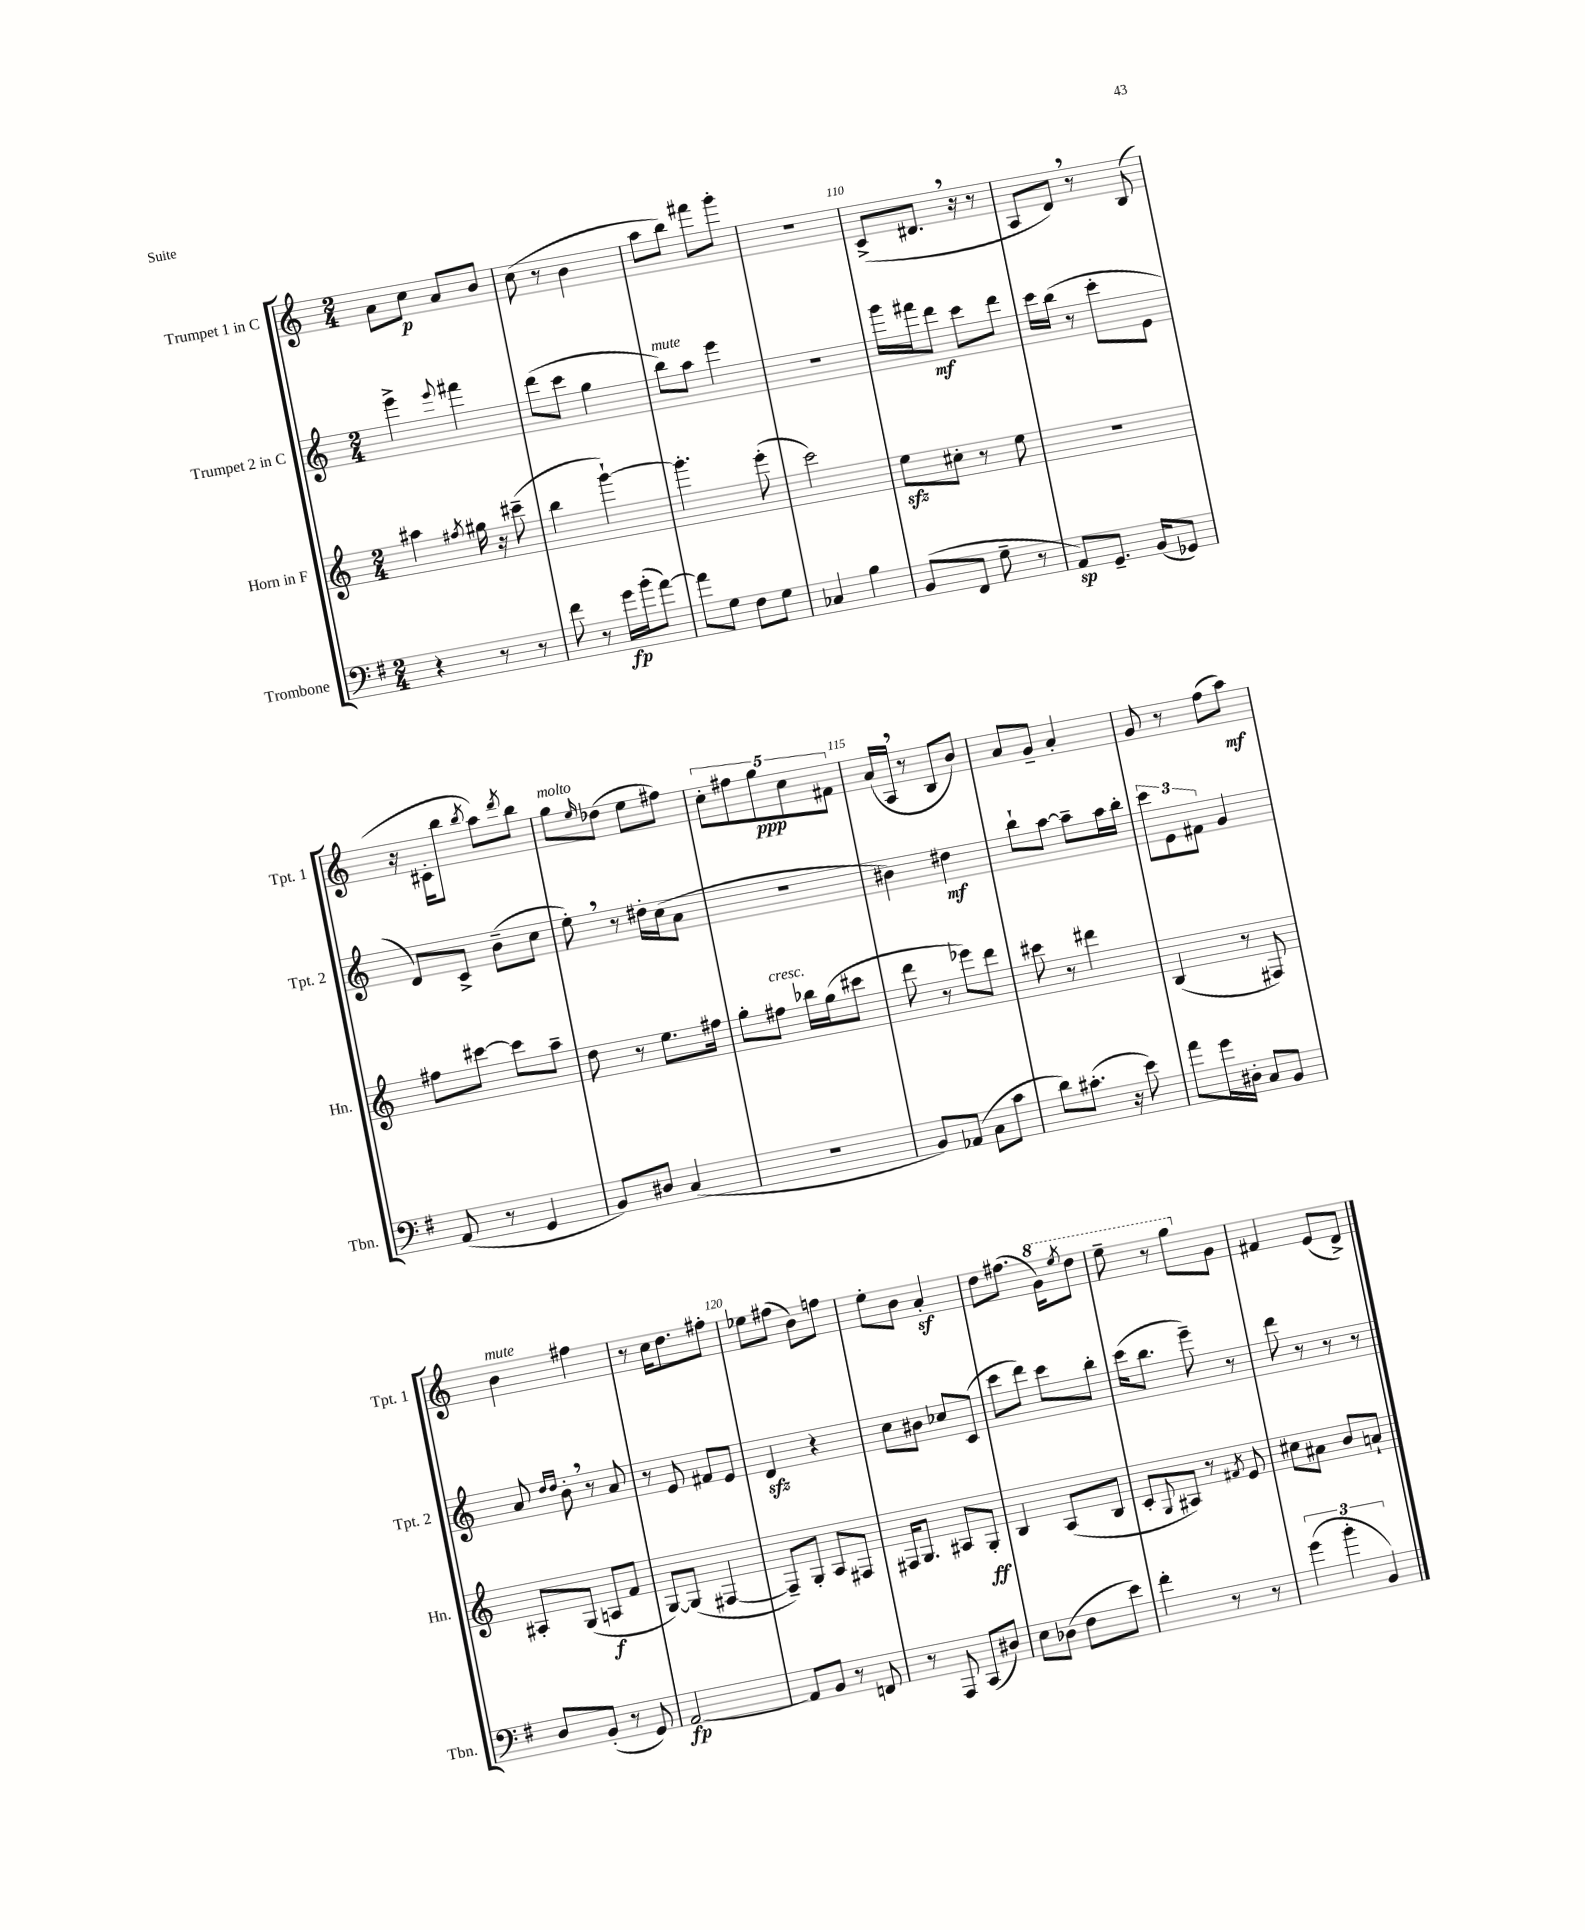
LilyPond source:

<<
\new StaffGroup <<
\new Staff = "s0" \with { instrumentName = "Trumpet 1 in C" shortInstrumentName = "Tpt. 1" } {
    \clef treble \key c \major \numericTimeSignature \time 2/4
    a'8 c''8\p a'8 b'8 |
    c''8( r8 b'4 |
    a''8 b''8) fis'''8 g'''8-. |
    r2 |
    c'8->( dis'8. \breathe r16 r8 |
    a8 d'8) \breathe r8 b8( |
    r16 cis'16-. b''8 \acciaccatura { b''8 } a''8) \acciaccatura { d'''8 } b''8 |
    g''8^\markup { \italic "molto" } \grace { e''16 } des''8( e''8 fis''8) |
    \tuplet 5/4 { c''8-. fis''8 g''8\ppp c''8 fis'8 } |
    a'16( a16 \breathe r8 b8 b'8) |
    a'8 g'8-- a'4-. |
    g'8 r8 f''8( a''8\mf) |
    b'4^\markup { \italic "mute" } fis''4 |
    r8 c''16 d''8. fis''8-. |
    ees''8 fis''8( b'8) f''8 |
    e''8-. b'8 a'4-.\sf |
    d''8 fis''8.( \ottava #1 g''16) \acciaccatura { e'''8 } d'''8 |
    e'''8-- r8 g'''8 \ottava #0 g'8 |
    fis'4 e'8( d'8->) \bar "|." |
}
\new Staff = "s1" \with { instrumentName = "Trumpet 2 in C" shortInstrumentName = "Tpt. 2" } {
    \clef treble \key c \major \numericTimeSignature \time 2/4
    e'''4-> \appoggiatura { e'''8 } fis'''4 |
    d'''8( c'''8 g''4 |
    b''8^\markup { \italic "mute" }) a''8 e'''4 |
    r2 |
    g'''16 fis'''16 d'''8\mf c'''8 d'''8 |
    c'''16 b''16( r8 c'''8-. e'8 |
    d'8) c'8-> b'8--( c''8 |
    e''8-.) \breathe r8 dis''16-. c''16( a'8 |
    r2 |
    bis'4) dis''4\mf |
    b''8-! a''8~ a''8-- a''16 b''16-. |
    \tuplet 3/2 { c'''8 e'8 fis'8 } g'4 |
    a'8 \grace { d''16 d''16 } b'8-. \breathe r8 a'8 |
    r8 e'8 fis'8 e'8 |
    d'4\sfz r4 |
    c''8 bis'8 ces''8 c'8( |
    c'''8 d'''8) c'''8 b''8-. |
    c'''16( b''8. e'''8--) r8 |
    d'''8 r8 r8 r8 \bar "|." |
}
\new Staff = "s2" \with { instrumentName = "Horn in F" shortInstrumentName = "Hn." } {
    \clef treble \key c \major \numericTimeSignature \time 2/4
    ais''4 \acciaccatura { fis''8 } gis''16 r16 cis'''8--( |
    b''4 g'''4~-!) |
    g'''4.-. e'''8-.( |
    c'''2) |
    e''8\sfz cis''8-. r8 e''8 |
    R2 |
    fis''8 cis'''8~ cis'''8 a''8-- |
    d''8 r8 e''8. fis''16 |
    g''8-. fis''8^\markup { \italic "cresc." } bes''16 g''16( cis'''8 |
    d'''8 r8 ees'''8) d'''8 |
    cis'''8 r8 dis'''4 |
    b4( r8 fis8) |
    ais8-. g8( a8\f f'8 |
    g8~) g8( fis4~ |
    fis8--) g8-. a8 fis8 |
    fis16 g8. ais8 g8-.\ff |
    b4 a8( b8 |
    c'8-. \appoggiatura { g8 } ais8) r8 \acciaccatura { fis'8 } e'8 |
    cis''8 ais'8 b'8 a'8-! \bar "|." |
}
\new Staff = "s3" \with { instrumentName = "Trombone" shortInstrumentName = "Tbn." } {
    \clef bass \key g \major \numericTimeSignature \time 2/4
    r4 r8 r8 |
    fis'8 r8 g'16\fp b'16-.( a'8~) |
    a'8 g8 fis8 g8 |
    ces4 b4 |
    b,8( fis,8 g8-- r8 |
    a,8\sp) g,8.-- b,16( ges,8) |
    a,8( r8 g,4 |
    b,8) dis8 c4( |
    R2 |
    b,8) aes,8( c8 c'8 |
    d'8) cis'8.-.( r16 e'8) |
    a'8 g'16 dis16-. c8 b,8 |
    d8 b,8-.( r8 g,8) |
    a,2~\fp |
    a,8 b,8 r8 f,8 |
    r8 a,,8 c,8( dis8) |
    e8 des8( fis8 e'8) |
    fis'4-. r8 r8 |
    \tuplet 3/2 { g'4( b'4-. b,4) } \bar "|." |
}
>>
>>
\layout { \context { \Score currentBarNumber = #106 \override BarNumber.break-visibility = ##(#f #t #t) barNumberVisibility = #(every-nth-bar-number-visible 5) } }
